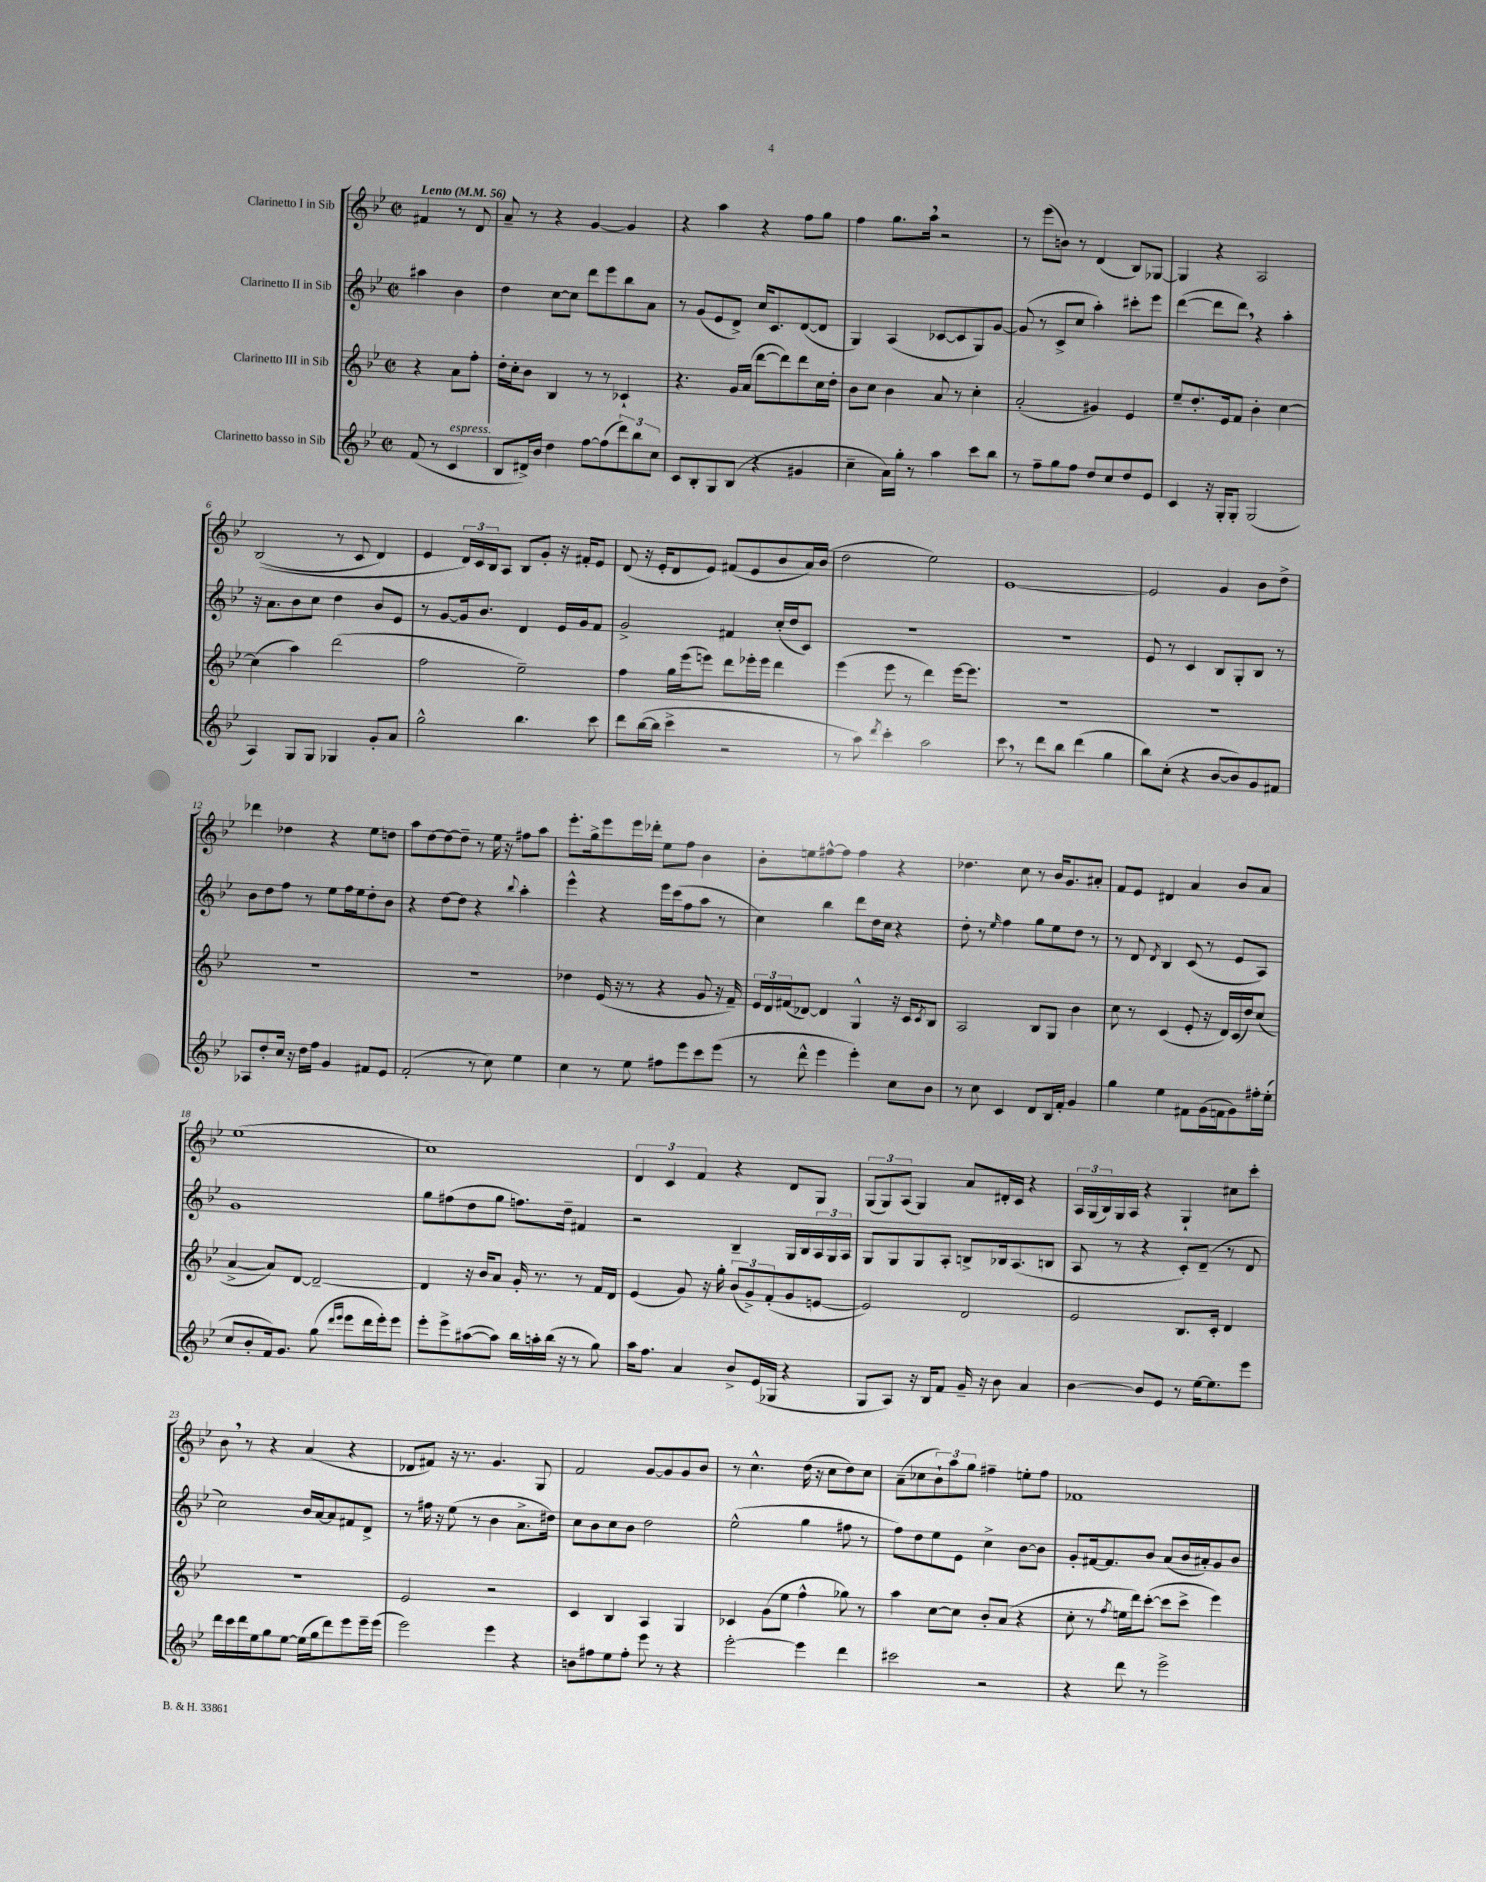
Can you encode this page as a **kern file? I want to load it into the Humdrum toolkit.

**kern	**kern	**kern	**kern
*part4	*part3	*part2	*part1
*staff4	*staff3	*staff2	*staff1
*I"Clarinetto basso in Sib	*I"Clarinetto III in Sib	*I"Clarinetto II in Sib	*I"Clarinetto I in Sib
*clefG2	*clefG2	*clefG2	*clefG2
*k[b-e-]	*k[b-e-]	*k[b-e-]	*k[b-e-]
*M2/2	*M2/2	*M2/2	*M2/2
*met(c|)	*met(c|)	*met(c|)	*met(c|)
*MM56	*MM56	*MM56	*MM56
=	=	=	=
!	!	!	!LO:TX:a:B:t=Lento
(8f/	4r	4aa#X\	4f#X/
8r	.	.	.
!LO:TX:a:i:t=espress.	!	!	!
4c/	8a\L	4b-\	8r
.	8ff'\J	.	8d/
=1	=1	=1	=1
8B-/L	16dd'\LL	4dd\	8a~/
.	16cc'\J	.	.
16d#X^/L)	8b-\J	.	8r
16b-/JJ	.	.	.
4dd\	4B-/	[8cc\L	4r
.	.	8cc\J]	.
[8ff\L	8r	8ddd\L	[4g/
(8ff\]	8r	8eee-\	.
12ddd\)	4c-X`/	8bb-\	4g/]
12bb-\	.	.	.
.	.	8a\J	.
12cc\J	.	.	.
=2	=2	=2	=2
8c/L	4.r	8r	4r
8B-'/	.	(8g/L	.
8G/	.	8e-/	4aa\
(8B-/J	16g/LL	8d^/J)	.
.	(16a/JJ	.	.
4r	[8ddd\L	16cc/KL	4r
.	.	8.c/	.
.	8ddd\])	.	.
4g#X/	8ddd\	([8d/	8ff\L
.	16cc\L	8d/J]	8gg\J
.	16dd'\JJ	.	.
=3	=3	=3	=3
4cc~\	8b-\L	4G/)	4ff\
.	8cc\J	.	.
16a\LL)	4b-\	(4A/	8.gg\L
16gg'\JJ	.	.	.
8r	.	.	.
.	.	.	16aa,\Jk
4aa\	8a/	[8c-X/L	2r
.	8r	8c-/]	.
8ccc\L	4cc'\	8G/)	.
8bb-\J	.	[8g/J	.
=4	=4	=4	=4
8r	(2a'/	(8g/]	8r
8ff~\L	.	8r	(8eee-\L
8gg\	.	8c^/L	8bn\J)
8ff\J	.	8cc/J	8r
8dd/L	4g#X/)	4aa'\)	(4d/
8cc/	.	.	.
8dd/	4e-/	8ccc#X'\L	8B-/L)
8e-/J	.	8eee-\J	[8G-X/J
=5	=5	=5	=5
4c/	8ee-~/L	([4ddd\	4G-/]
.	8.dd'/	.	.
16r	.	8ddd\L]	4r
16G'/KL	16e-/k	.	.
8G'/J	8f/J	8ddd,\J)	.
(2G/	4b-'\	4r	2A/
.	[4cc\	4aa'\	.
!!LO:LB:g=z
=6	=6	=6	=6
4A/)	(4cc\]	16r	((2B-/
.	.	8.a\L	.
8G/L	4aa\)	8b-\	.
8G/J	.	8cc\J	.
4G-X/	(2ddd\	4dd\	8r
.	.	.	8c/
8g'/L	.	8b-/L	4d/)
8a/J	.	8e-/J	.
=7	=7	=7	=7
2gg^^\	2ff\	8r	4e-/
.	.	[8g/L	.
.	.	16g/k]	24d/LL)
.	.	.	24c/
.	.	8.b-/J	.
.	.	.	24B-/J
.	.	.	8A/J
4.bb-\	2ee-~\)	4d/	8B-/L
.	.	.	8g'/J
.	.	16e-/LL	16r
.	.	16g/J	16f#X'/KL
8ccc\	.	8f/J	8e-/J
=8	=8	=8	=8
8ddd\L	4ff\	2g^/	(8d/
([16bb-\L	.	.	16r
16bb-\JJ]	.	.	16e-'/KL
4ccc^\	16gg\LL	.	8d/
.	(16eee-\J	.	.
.	8eeen\J)	.	8e-/J)
2r	8ddd\L	4f#X/	(8f#X/L
.	16eee-X'\L	.	8e-/
.	16eee-\JJ	.	.
.	4ddd\	(16cc'/LL	8b-/
.	.	16dd/J	.
.	.	8c/J)	16a/L)
.	.	.	(16b-/JJ
=9	=9	=9	=9
8r	(4eee-\	1r	2dd\
8aa\)	.	.	.
8qddd/	.	.	.
4ccc'\	8eee-\	.	.
.	8r	.	.
2aa\	4ddd\)	.	2ee-\)
.	[16eee-\KL	.	.
.	8.eee-\J]	.	.
=10	=10	=10	=10
8ccc,\	1r	1r	[1e-
8r	.	.	.
8ddd\L	.	.	.
8bb-\J	.	.	.
(4ddd\	.	.	.
4gg\	.	.	.
=11	=11	=11	=11
8bb-\L)	1r	8e-/	2e-/]
(8cc'\J	.	8r	.
4r	.	4c/	.
[8b-/L	.	8B-/L	4g/
8b-/])	.	8G'/	.
8g/	.	8B-/J	8b-\L
8f#X/J	.	8r	8dd^\J
!!LO:LB:g=z
=12	=12	=12	=12
8A-X/L	1r	8b-\L	4ddd-X\
8dd'/	.	8dd\	.
16cc/Jk	.	8ff\J	4dd-X\
16r	.	.	.
16dd\LL	.	8r	.
16ff\JJ	.	.	.
4g/	.	8ee-\L	4r
.	.	16ff\L	.
.	.	16ee-\J	.
8f#X/L	.	8dd'\	8ee-\L
8e-/J	.	8b-\J	8ddn\J
=13	=13	=13	=13
(2f'/	1r	4r	8aa\L
.	.	.	[8dd\
.	.	[8dd\L	8dd\_
.	.	8dd\J]	8dd~\J]
8r	.	4r	8r
8cc\)	.	.	16ee-\
.	.	.	16r
.	.	8qqbb-/	.
4ee-\	.	4aa'\	8ff#X\L
.	.	.	8aa\J
=14	=14	=14	=14
4cc\	4dd-X\	4eee-^^\	8.eee-'\L
.	.	.	16gg^\k
8r	(16e-/	4r	8eee-\
.	16r	.	.
8ee-\	8r	.	16eee-\L
.	.	.	16ddd-X'\JJ
8ff#X\L	4r	16eee-\LL	8ee-\L
.	.	(16ccc\J	.
8eee-\	.	8ff\	8ff\J
8ccc\	8g/	8aa\J	4b-\
(8eee-\J	16r	8r	.
.	16f~/)	.	.
=15	=15	=15	=15
8r	24e-/LL	4cc\)	8b-'\L
.	24d/	.	.
.	(24f#X/J	.	.
8ddd^^\	[8d-X/J)	.	8een\
4eee-\	4d-/]	4bb-\	[8ff#X^^\
.	.	.	8ff#\J]
4eee-'\)	4G^^/	8ddd\L	4ff#\
.	.	16dd\L	.
.	.	16cc\JJ	.
8cc\L	16r	4r	4r
.	16c/KL	.	.
.	8qc/	.	.
8b-\J	8B-/J	.	.
=16	=16	=16	=16
8r	2A/	8dd'\	4.dd-X\
8cc\	.	8r	.
.	.	16qqee-/	.
4c/	.	4ff\	.
.	.	.	8cc\
8d/L	8B-/L	8gg\L	8r
16B-/L	8G/J	8ee-\	16b-/KL
16f'/JJ	.	.	8.g/
4g/	4b-\	8dd\J	.
.	.	8r	8a#X'/J
=17	=17	=17	=17
4gg\	8cc\	8r	8f/L
.	8r	8d/	8e-/J
.	.	8qd/	.
4ee-\	(4c/	4B-/	4d#X/
8f#X\L	8e-'/	(8c/	4a/
(16g\L	16r	8r	.
16fn\J	16d/LL)	.	.
8g\)	(16c/	8e-/L	8b-/L
.	16dd/J)	.	.
16ff#X'\L	(8cc/J	8A/J)	8a/J
(16ee-'\JJ	.	.	.
!!LO:LB:g=z
=18	=18	=18	=18
8cc/L	[4a^/	1g	(1ee-
8b-'/	.	.	.
16f/k)	8a/L])	.	.
8.g/J	.	.	.
.	[8d/J	.	.
(8gg\	2d~/_	.	.
16qqddd/LL	.	.	.
16qqeee-/JJ	.	.	.
8eee-\L	.	.	.
16ddd\L	.	.	.
16eee-'\J)	.	.	.
8eee-\J	.	.	.
=19	=19	=19	=19
8eee-'\L	4d/]	8gg\L	1cc)
8eee-^\	.	(8ff#X\	.
([8aa#X\	16r	8dd\	.
.	16b-/KL	.	.
8aa#\J])	8a/J	8gg\J	.
16bb-\LL	16g'/	8.ffn\L)	.
16aan'\	8.r	.	.
(16bb-\JJ	.	.	.
16r	.	16dd~\Jk	.
8r	8r	4f#X/	.
8gg\)	16f/LL	.	.
.	16d/JJ	.	.
=20	=20	=20	=20
16aa\KL	(4e-/	2r	6d/
8.ff\J	.	.	.
.	.	.	6c/
4a/	8g/)	.	.
.	.	.	6f/
.	16r	.	.
.	16gg'\	.	.
8b-^/L	(12b-/L	4B-~/	4r
.	12g^/)	.	.
(16e-/L	.	.	.
.	(12f'/	.	.
16G-X/JJ	.	.	.
4r	8g/	16G/LL	8d/L
.	.	16B-/	.
.	[8en/J	24A/	8G/J
.	.	24G/	.
.	.	24A/JJ	.
=21	=21	=21	=21
8G/L	2e/])	8G/L	(12G/L
.	.	.	12G/)
8A/J)	.	8G/	.
.	.	.	(12A/J
16r	.	8G/	4G/)
16B-/KL	.	.	.
8f/J	.	8A'/J	.
16g~/	2d/	8Bn^/L	8a/L
16r	.	.	.
8b-\	.	16B-X/k	16d#X'/L
.	.	(8.A/	16c/JJ
4a/	.	.	4r
.	.	8Bn/J	.
=22	=22	=22	=22
[4b-\	2e-/	8A/	24A/LL
.	.	.	(24G/
.	.	.	24B-/)
.	.	8r	16G/
.	.	.	16A/JJ
8b-/L]	.	4r	4r
8e-/J	.	.	.
8r	8.B-/L	8c'/L)	4G`/
[16ee-\KL	.	(8d~/J	.
8.ee-\]	16c'/Jk	.	.
.	4d/	8r	8cc#X\L
8eee-\J	.	8d/	8ccc'\J
!!LO:LB:g=z
=23	=23	=23	=23
16ddd\LL	1r	2cc\)	8b-,\
16ccc\	.	.	.
16ddd\	.	.	8r
16ee-\J	.	.	.
8gg\	.	.	4r
[8ee-\J	.	.	.
(16ee-\LL]	.	16b-/LL	(4a/
16gg\J	.	[16a/J	.
8ddd\)	.	8a/]	.
8eee-\	.	8f#X/	4r
16eee-~\L	.	8d^/J	.
(16eee-\JJ	.	.	.
=24	=24	=24	=24
2eee-\)	2e-/	8r	8d-X/L
.	.	16ff#X\	8f#X/J)
.	.	16r	.
.	.	(8ee-\	16r
.	.	.	8.r
.	.	8r	.
4eee-\	2r	4b-\	4.g/
4r	.	8.a^\L	.
.	.	.	8G/
.	.	16dd#X\Jk)	.
=25	=25	=25	=25
8bn\L	4c/	8cc\L	2f/
8ff#X\	.	8b-\	.
8ee-\	4B-/	8cc\	.
8ff#'\J	.	8b-\J	.
8eee-\	4A/	2dd\	[8g/L
8r	.	.	8g/]
4r	4G/	.	8g/
.	.	.	8b-/J
=26	=26	=26	=26
[2eee-'\	4c-X/	(2ee-^^\	8r
.	.	.	4.cc^^\
.	(8g\L	.	.
.	8ee-\J	.	.
4eee-\]	4ff^^\	4gg\	(16dd\
.	.	.	16r
.	.	.	8cc\L
4ddd\	8gg-X\)	8ff#X\	8dd\)
.	8r	8r	8cc\J
=27	=27	=27	=27
2ccc#X\	4aa\	8ff\L)	(8a~\L
.	.	8dd\	8cc-X\
.	[8cc\L	8ee-\	12b-`\)
.	.	.	12aa\
.	8cc\J]	8e-\J	.
.	.	.	12gg\J
2r	8b-'/L	4cc^\	4ff#X~\
.	(8a/J	.	.
.	4r	[8b-\L	8een'\L
.	.	8b-\J]	8ff#\J
=28	=28	=28	=28
4r	8cc'\	8g'/L	1f-X
.	8r	[16f#X/k	.
.	.	8.f#/]	.
.	8qff/	.	.
8ddd\	16een\LL	.	.
.	16ddd\J)	.	.
8r	([8ccc'\J	8b-/J	.
2eee-^\	8ccc\L]	(8a/L	.
.	8ccc^\J	16b-/L	.
.	.	16a#X'/J)	.
.	4eee-\)	8g/	.
.	.	8b-/J	.
==	==	==	==
*-	*-	*-	*-
